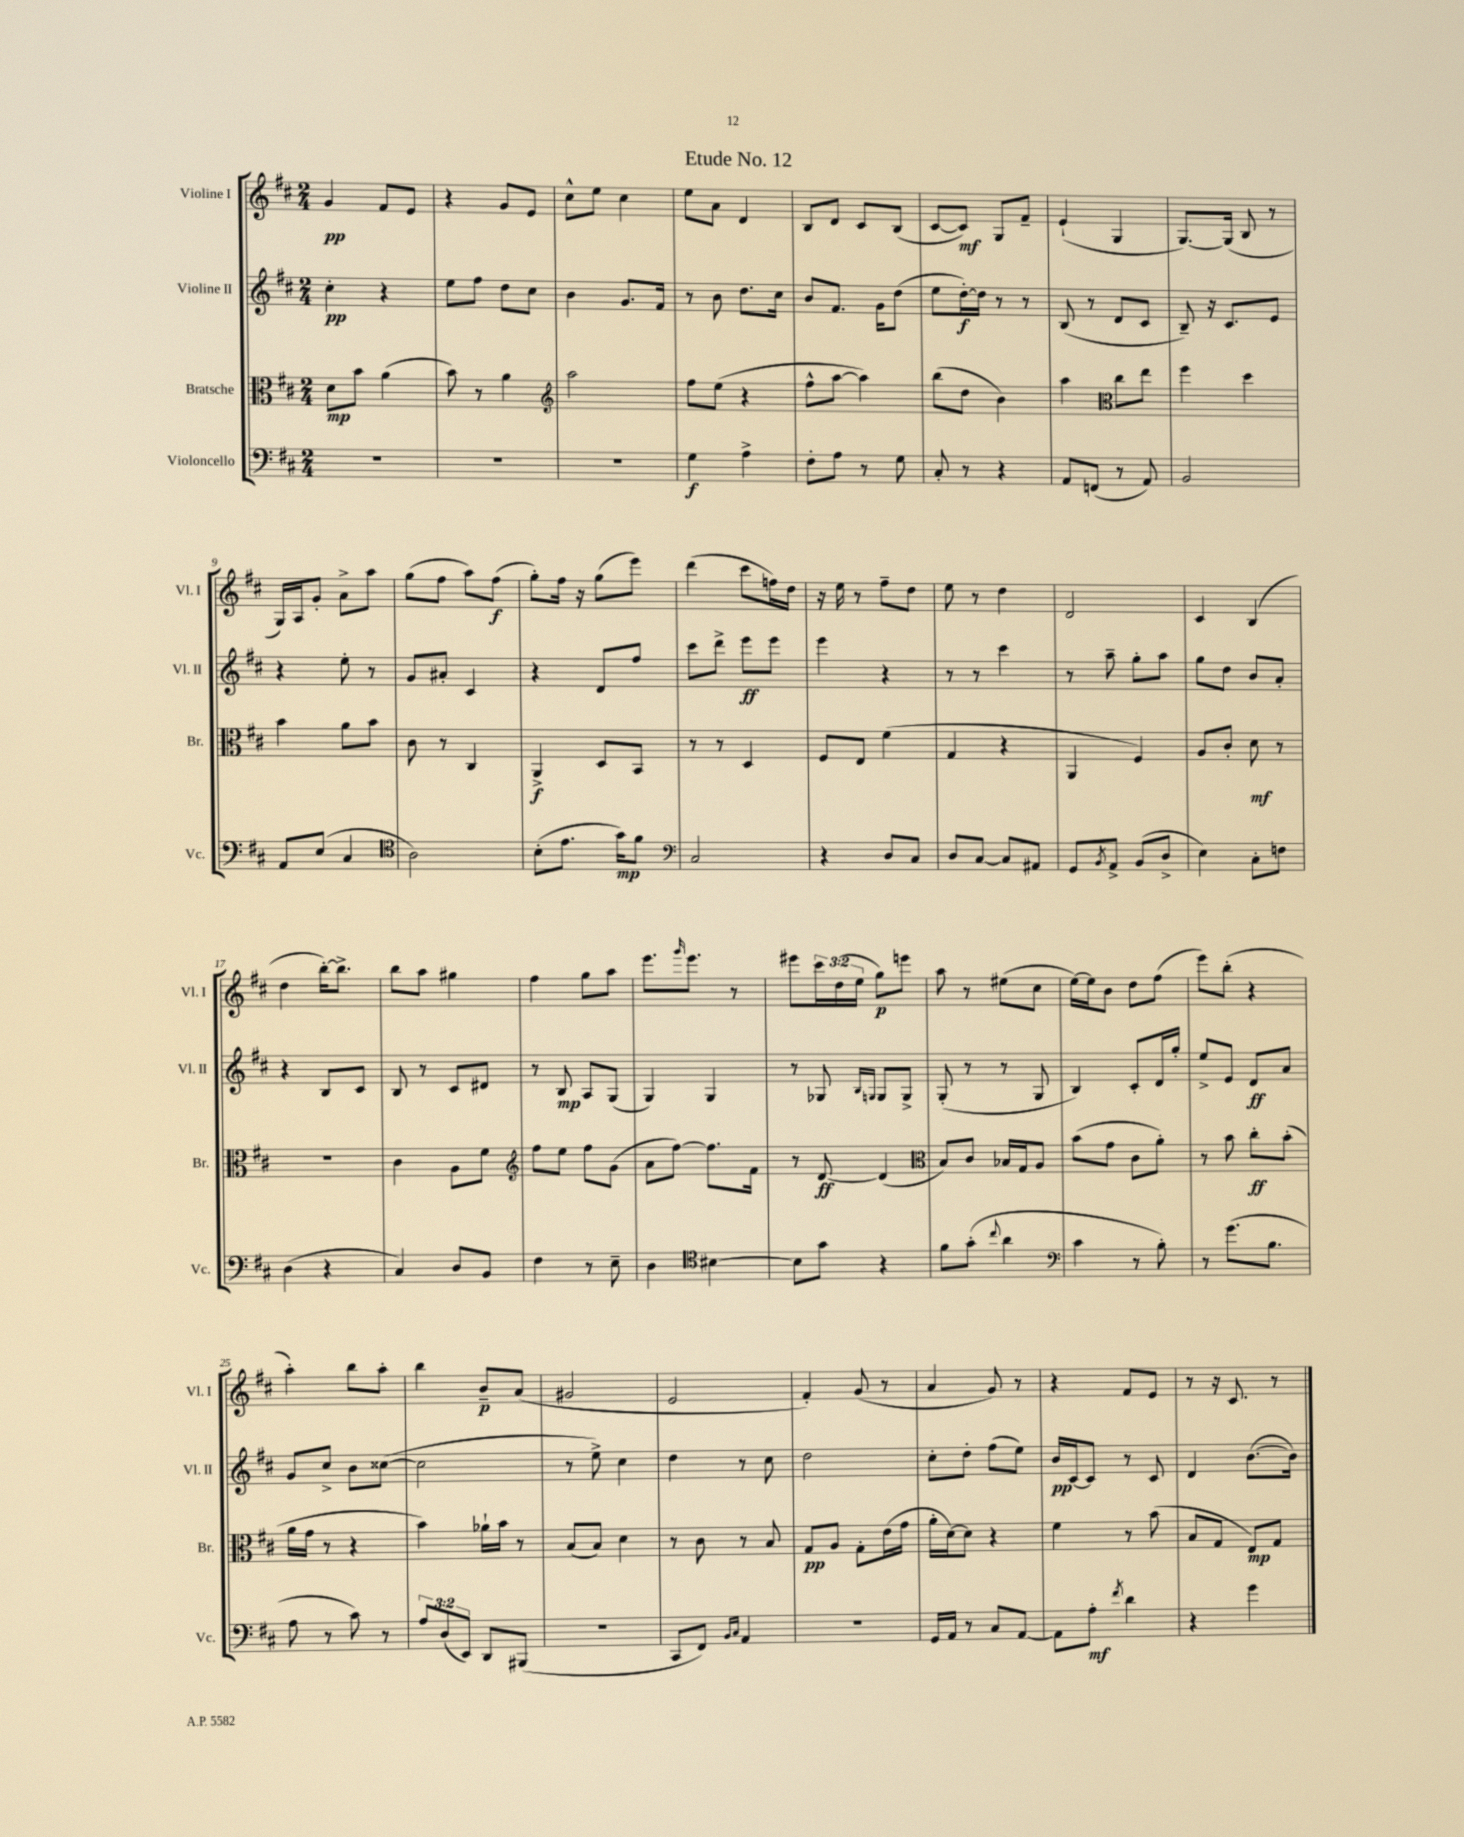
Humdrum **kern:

**kern	**kern	**kern	**kern
*staff4	*staff3	*staff2	*staff1
*clefF4	*clefC3	*clefG2	*clefG2
*k[f#c#]	*k[f#c#]	*k[f#c#]	*k[f#c#]
*M2/4	*M2/4	*M2/4	*M2/4
2r	8d	4cc#'	4g
.	8b	.	.
.	(4a	4r	8f#
.	.	.	8e
=	=	=	=
2r	8b)	8ee	4r
.	8r	8ff#	.
.	4a	8dd	8g
.	.	8cc#	8e
=	=	=	=
*	*clefG2	*	*
2r	2aa	4b	8cc#^^
.	.	.	8ee
.	.	8.g	4cc#
.	.	16f#	.
=	=	=	=
4G	8ff#	8r	8ee
.	(8ee	8b	8a
4A^	4r	8.dd	4d
.	.	16cc#	.
=	=	=	=
8F#'	8ff#^^	8b	8B
8A	[8aa	8.f#	8d
8r	4aa])	.	8c#
.	.	16g	.
8G	.	(8dd	(8B
=	=	=	=
8C#'	(8bb	8ee	[8c#
8r	8dd	[16dd')	8c#])
.	.	16dd]	.
4r	4b)	8r	8G
.	.	8r	8f#~
=	=	=	=
8AA	4aa	(8B	(4e`
(8FF	.	8r	.
*	*clefC3	*	*
8r	8cc#	8d	4G
8AA)	8ee	8c#	.
=	=	=	=
2BB	4ff#	8B~)	[8.G)
.	.	16r	.
.	.	8.c#	(16G]
.	4dd	.	8B
.	.	8e	8r
=	=	=	=
8AA	4b	4r	16G)
.	.	.	16A
(8E	.	.	8g'
4C#	8a	8ee'	8a^
.	8b	8r	8aa
=	=	=	=
*clefC4	*	*	*
2A)	8c#	8g	(8gg
.	8r	8a#'	8ff#
.	4C#	4c#	8aa)
.	.	.	(8ff#
=	=	=	=
(8B'	4AA^	4r	8gg')
8.e	.	.	16ff#
.	.	.	16r
.	8D	8d	(8gg
16g)	.	.	.
8f#	8BB	8ff#	8eee)
=	=	=	=
*clefF4	*	*	*
2C#	8r	8ccc#	(4ddd
.	8r	8ddd^	.
.	4D	8eee	8ccc#
.	.	8eee	16ff)
.	.	.	16dd
=	=	=	=
4r	8F#	4eee	16r
.	.	.	16ee
.	8E	.	8r
8D	(4f#	4r	8ff#~
8C#	.	.	8dd
=	=	=	=
8D	4G	8r	8ee
[8C#	.	8r	8r
8C#]	4r	4ccc#	4dd
8AA#	.	.	.
=	=	=	=
8GG	4AA	8r	2d
8qBB	.	.	.
8AA^	.	8aa~	.
(8BB	4F#)	8gg'	.
8D^	.	8aa	.
=	=	=	=
4E)	8A	8gg	4c#
.	8c#'	8dd	.
8C#'	8d	8b	(4B
8F	8r	8a'	.
=	=	=	=
(4D	2r	4r	4dd
4r	.	8B	[16bb')
.	.	.	8.bb^]
.	.	8c#	.
=	=	=	=
4C#)	4c#	8B	8bb
.	.	8r	8aa
8D	8A	8c#	4gg#
8BB	8f#	8d#	.
=	=	=	=
*	*clefG2	*	*
4F#	8ff#	8r	4ff#
.	8ee	8B	.
8r	8ff#	8A	8gg
8E~	(8g	(8G	8aa
=	=	=	=
4D	8a	4G)	8.eee
.	[8ff#)	.	.
.	.	.	16qqggg
.	.	.	8.eee
*clefC4	*	*	*
[4B#	8.ff#]	4G	.
.	.	.	8r
.	16f#	.	.
=	=	=	=
8B#]	8r	8r	8eee#
8g	[8d	8G-	24ccc#
.	.	.	(24dd
.	.	.	24ee
.	.	16qqB	.
.	.	16qqG	.
4r	(4d]	8G	8gg)
.	.	8G^	8eee
=	=	=	=
*	*clefC3	*	*
8f#	8B)	(8G'	8aa
(8g'	8c#	8r	8r
8qqcc#	.	.	.
4a	16B-	8r	(8ee#
.	16G	.	.
.	8A	8G	8cc#
=	=	=	=
*clefF4	*	*	*
4c#	(8b	4B)	[16ee)
.	.	.	16ee]
.	8g	.	8b
8r	8c#	8c#'	8dd
8B')	8a')	16d	(8ff#
.	.	16gg'	.
=	=	=	=
8r	8r	8ee^	8eee)
(8.g	8b	8e	(8bb'
.	8cc#'	8d	4r
8.B	.	.	.
.	(8b'	8a	.
=	=	=	=
8A	16a	8g	4aa')
.	16g	.	.
8r	8r	8cc#^	.
8c#)	4r	8b	8bb
8r	.	([8cc##	8aa'
=	=	=	=
12A	4b)	2cc##]	4bb
(12D	.	.	.
12EE)	.	.	.
8DD	16a-`	.	8b~
.	16b	.	.
(8BBB#	8r	.	(8a
=	=	=	=
2r	(8B	8r	2g#
.	8B)	8ee^)	.
.	4d	4cc#	.
=	=	=	=
8CC#	8r	4dd	2e
8FF#)	8c#	.	.
16qqBB	.	.	.
16qqC#	.	.	.
4AA	8r	8r	.
.	8B	8cc#	.
=	=	=	=
2r	8G	2dd	4f#')
.	8A	.	.
.	8G'	.	(8g
.	(16e	.	8r
.	16g	.	.
=	=	=	=
16GG	16a'	8cc#'	4a
16AA	[16d)	.	.
8r	8d]	8dd'	.
8C#	4r	(8ff#	8g)
[8AA	.	8ee)	8r
=	=	=	=
8AA]	4f#	16b	4r
.	.	[16c#	.
8A'	.	8c#]	.
8qf#	.	.	.
4d	8r	8r	8f#
.	(8b	8c#	8e
=	=	=	=
4r	8B	4d	8r
.	8G	.	16r
.	.	.	8.c#
4g	8E)	([8.b	.
.	8G	.	8r
.	.	16b])	.
==	==	==	==
*-	*-	*-	*-
